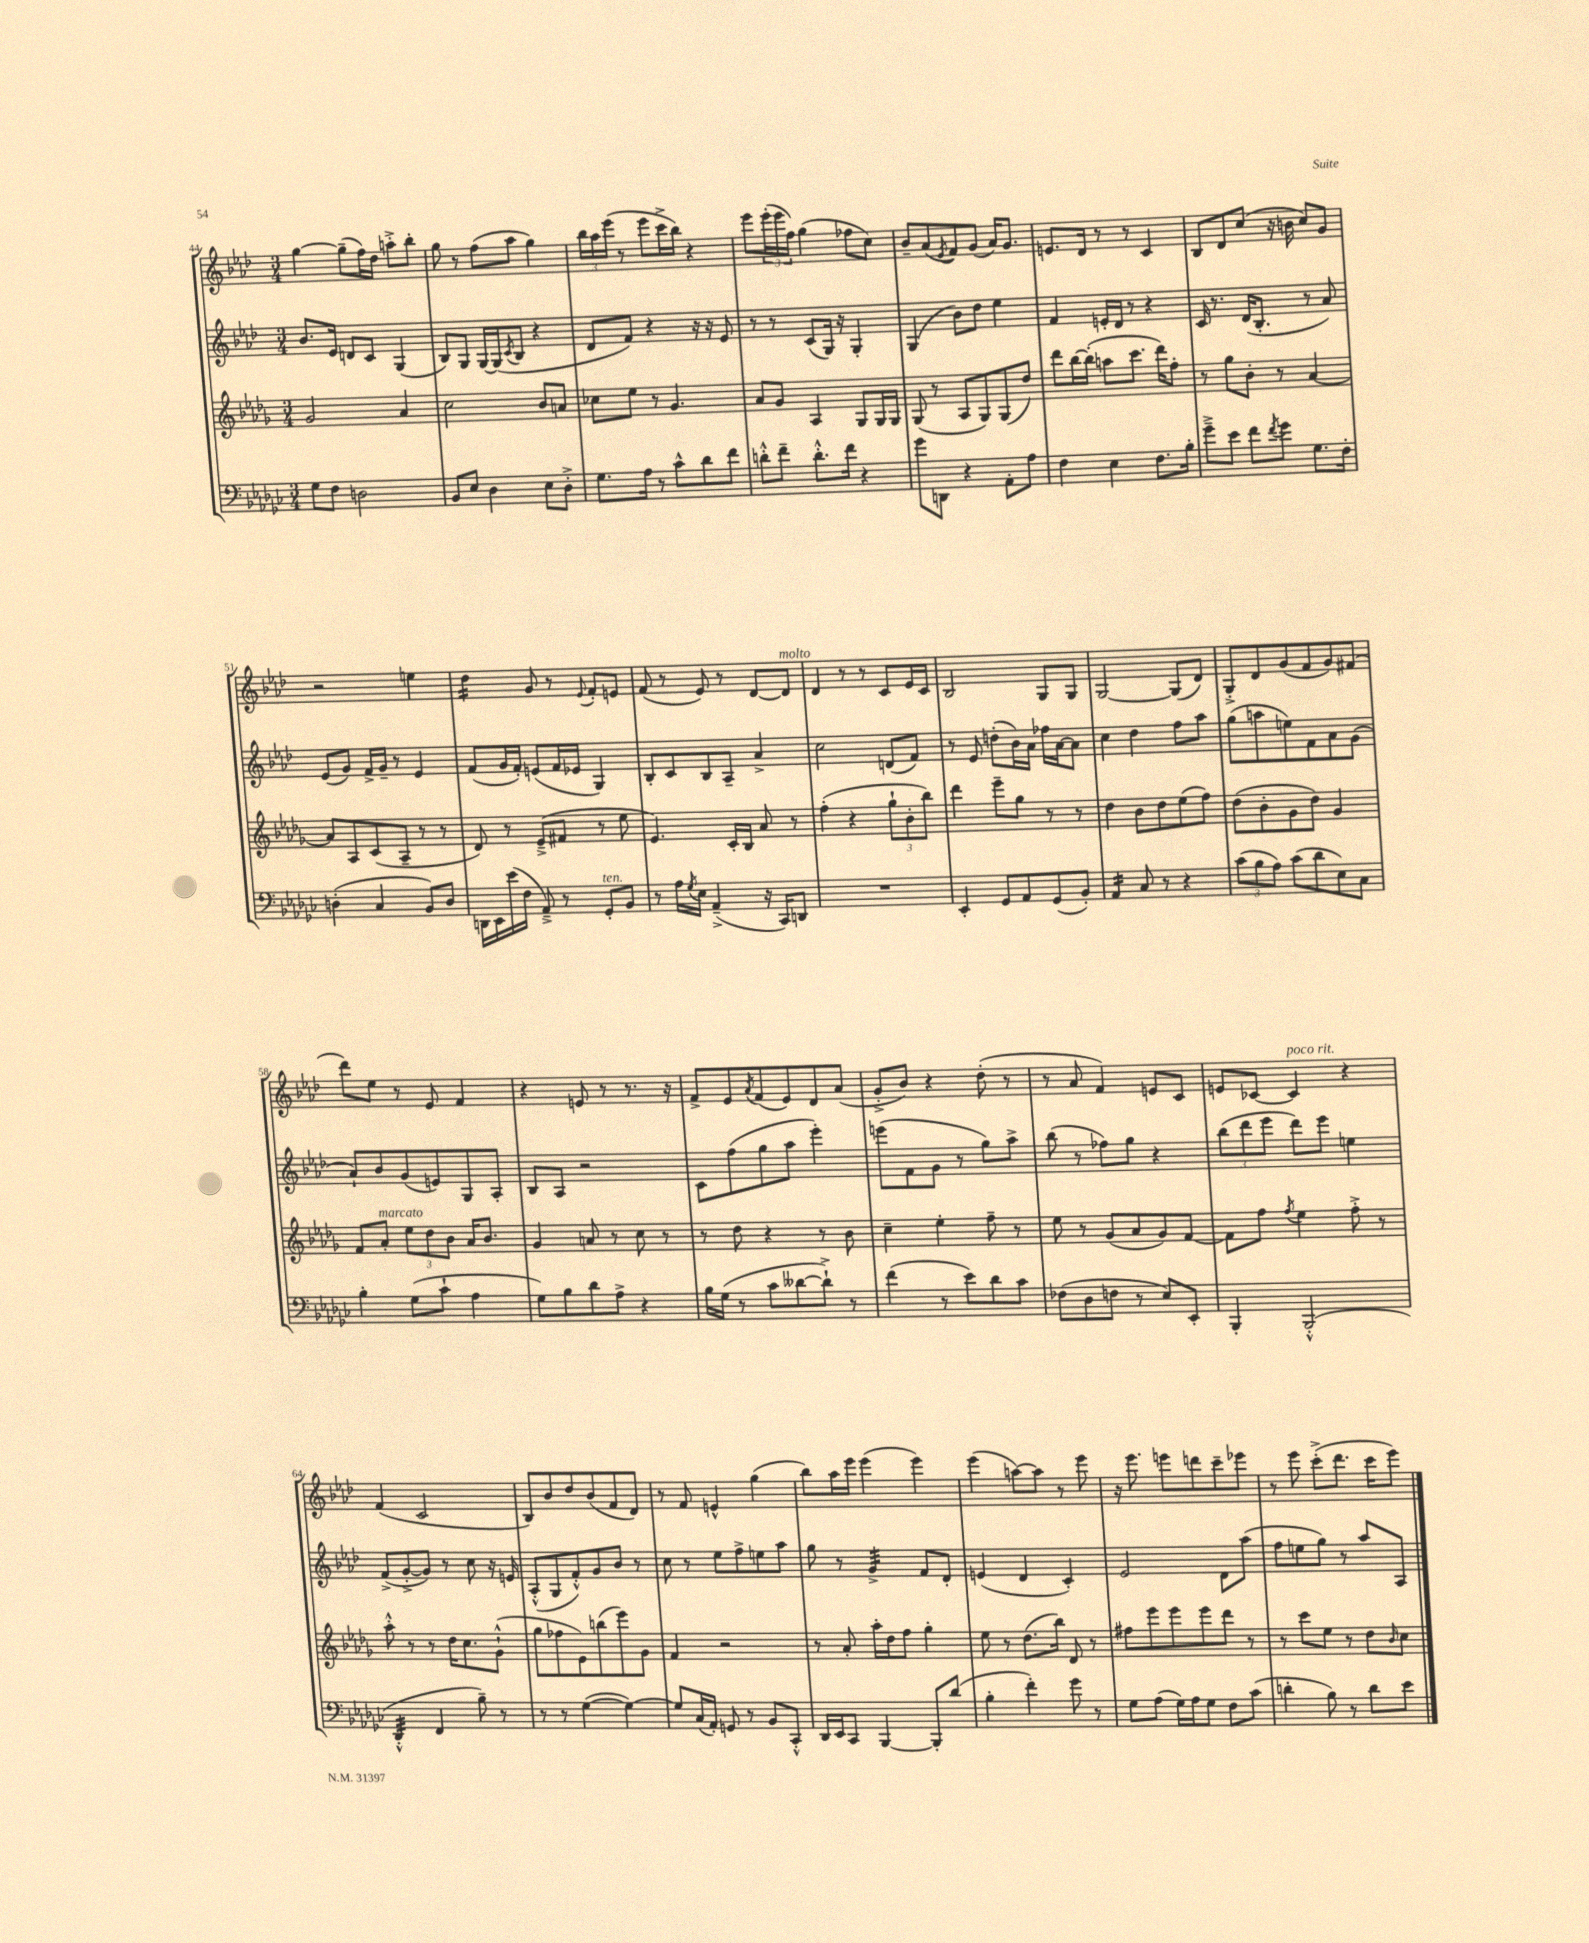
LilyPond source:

<<
\new StaffGroup <<
\new Staff = "s0" {
    \clef treble \key aes \major \numericTimeSignature \time 3/4
    g''4~ g''8--( f''16) des''16 a''8-.-> bes''8-. |
    g''8 r8 f''8( aes''8 g''4) |
    \tuplet 3/2 { bes''16 aes''16 ees'''16( } r8 ees'''8 c'''16-> bes''16) r4 |
    ees'''8 \tuplet 3/2 { ees'''16-.( ees'''16 f''16) } g''4( fes''8 c''8) |
    bes'8-- aes'8( \acciaccatura { ees'8 } f'8) g'8( aes'16) g'8. |
    e'8. des'16 r8 r8 c'4 |
    bes8 des'8 c''8( r16 b'16 c''8) g'8 |
    r2 e''4 |
    des''4:16 g'8 r8 \appoggiatura { ees'8 } f'8-. e'8 |
    f'8( r8 ees'8) r8 des'8~ des'8^\markup { \italic "molto" } |
    des'4 r8 r8 c'8 ees'16 c'16 |
    bes2 g8 g8 |
    g2~ g8( des'8) |
    g8-.-> des'8 g'8( f'8 g'8) fis'8( |
    des'''8) ees''8 r8 ees'8 f'4 |
    r4 e'8 r8 r8. r16 |
    f'8-> ees'8 \acciaccatura { aes'8 } f'8( ees'8) des'8 aes'8( |
    g'8-.-> bes'8) r4 des''8-.( r8 |
    r8 aes'8 f'4) e'8 c'8 |
    e'8 ces'8~ ces'4^\markup { \italic "poco rit." } r4 |
    f'4( c'2 |
    bes8) bes'8 des''8 bes'8( f'8 des'8) |
    r8 f'8 e'4-^ g''4( |
    bes''8) aes''16 ees'''16 ees'''4( ees'''4) |
    ees'''4( a''8~) a''8 r8 ees'''8 |
    r16 ees'''8. e'''8 d'''8 c'''8-- ees'''8 |
    r8 ees'''8 c'''8-.->( des'''8. c'''16 ees'''8) \bar "|." |
}
\new Staff = "s1" {
    \clef treble \key aes \major \numericTimeSignature \time 3/4
    bes'8. ees'16 d'8 c'8 g4( |
    bes8) g8 g16~ g16( \acciaccatura { c'8 } bes8 r4 |
    des'8 f'8) r4 r16 r16 ees'8 |
    r8 r8 c'8( g16) r16 g4-. |
    g4( bes'8) des''8 ees''4 |
    f'4 e'16-. des'16 r8 r4 |
    c'16 r8. des'16( bes8.-. r8 aes'8) |
    ees'8( g'8) f'16-> g'16-- r8 ees'4 |
    f'8( g'16 f'16-.) e'8( f'16 ees'16 g4) |
    bes8-. c'8 bes8 aes8-- aes'4-> |
    c''2 d'8( f'8) |
    r8 ees'8 d''8-.( bes'16) aes'16 fes''16 aes'16~ aes'8 |
    c''4 des''4 f''8 aes''8 |
    g''8( a''8 e''8) f'8 aes'8 g'8( |
    aes'8-!) bes'8 g'8( e'8) g8 aes8-. |
    bes8 aes8 r2 |
    c'8 f''8( g''8 aes''8 ees'''4-.) |
    e'''8( f'8 g'8 r8 g''8) aes''8-> |
    bes''8( r8 fes''8) g''8 r4 |
    \tuplet 3/2 { bes''8( des'''8 ees'''8 } des'''8) ees'''8 e''4 |
    f'8->( g'8~-.-> g'8) r8 c''8 r16 e'16 |
    aes8-.-^( g8 f'8-.-^) g'8 bes'8 r8 |
    c''8 r8 ees''8 f''8-> e''8 aes''8 |
    g''8 r8 g'4:32-> f'8 des'8-. |
    e'4( des'4 c'4-.) |
    ees'2 des'8 aes''8( |
    f''8 e''8 g''8) r8 aes''8 aes8 \bar "|." |
}
\new Staff = "s2" {
    \clef treble \key des \major \numericTimeSignature \time 3/4
    ges'2 aes'4 |
    c''2 bes'8 a'8 |
    ces''8 ees''8 r8 ges'4. |
    aes'8 ges'8 aes4 ges8 ges16 ges16 |
    ges8( r8 aes8 ges8) ges8( des''8) |
    des'''8 bes''16~ bes''16-.( a''8 c'''8. des'''16) f''8-. |
    r8 ges''8 bes'8-. r8 aes'4~ |
    aes'8 aes8 c'8( aes8-- r8 r8 |
    des'8) r8 ees'8--->( fis'8 r8 ees''8 |
    ees'4.) c'16-. bes16 aes'8 r8 |
    f''4-.( r4 \tuplet 3/2 { ges''8-! bes'8-. bes''8) } |
    des'''4 ees'''8-- ges''8 r8 r8 |
    des''4 bes'8 des''8 ees''8( f''8) |
    des''8( bes'8-. ges'8 des''8) ges'4 |
    f'8 aes'8-.^\markup { \italic "marcato" } \tuplet 3/2 { ees''8 des''8 bes'8 } aes'16 bes'8. |
    ges'4 a'8 r8 c''8 r8 |
    r8 des''8 r4 r8 bes'8 |
    c''4-- ees''4-. f''8-- r8 |
    ees''8 r8 ges'8( aes'8 ges'8) f'8~ |
    f'8 f''8 \acciaccatura { f''8 } ees''4 f''8-.-> r8 |
    aes''8-.-^ r8 r8 des''16 c''8. ges'8-!-^( |
    ges''8 fes''8 ees'8) b''8( ees'''8) ges'8 |
    f'4 r2 |
    r8 aes'8-. aes''16-. des''16 f''8 ges''4-. |
    ees''8 r8 des''8.( bes''16) des'8 r8 |
    fis''8 ees'''8 ees'''8 ees'''8 des'''8 r8 |
    r8 c'''8 ees''8 r8 des''8 \grace { bes'16 } c''8 \bar "|." |
}
\new Staff = "s3" {
    \clef bass \key ges \major \numericTimeSignature \time 3/4
    ges8 f8 d2 |
    bes,8 ees8 des4 ees8 des8-.-> |
    ges8. aes16 r8 ces'8-^ des'8 f'8 |
    d'8-.-^ f'8-- d'8.-.-^ f'16 r4 |
    ges'8 d,8 r4 aes,8-. aes8 |
    f4 ees4 f8. bes16-. |
    ges'8---> ees'8 f'8 \acciaccatura { f'8 } ges'8 ges8. f16-. |
    d4-.( ces4 bes,8) d8 |
    d,16 ees,16 ees'16( f16 aes,8--->) r8 ges,8-.^\markup { \italic "ten." } bes,8 |
    r8 aes16 \acciaccatura { ges8 } ees16 aes,4--->( r16 ces,16) d,8 |
    R2. |
    ees,4-. ges,8 aes,8 ges,8( bes,8-.) |
    aes,4:16 ces8 r8 r4 |
    \tuplet 3/2 { ces'8( bes8 aes8) } ces'8( des'8 ees8) ces8 |
    bes4-. ges8( ces'8-! aes4 |
    ges8) bes8 des'8 aes8-> r4 |
    bes16 ges16( r8 ces'8 deses'8~ deses'8-!->) r8 |
    f'4( r8 ees'8) des'8 ces'8 |
    fes8( des8 f8 r8 ees8) ees,8-. |
    bes,,4-. bes,,2-.-^( |
    des,4:32-.-^ f,4 bes8--) r8 |
    r8 r8 ges4~( ges4~) |
    ges8 ces16( aes,16-.) g,8 r8 bes,8 ces,8-.-^ |
    des,16 ees,16 ces,8 bes,,4~ bes,,8-. des'8( |
    bes4-. f'4-.) ges'8 r8 |
    ges8 aes8( ges16) aes16 ges8 f8 ces'8( |
    d'4-. bes8) r8 d'8 ees'8 \bar "|." |
}
>>
>>
\layout { \context { \Score currentBarNumber = #44 } }
